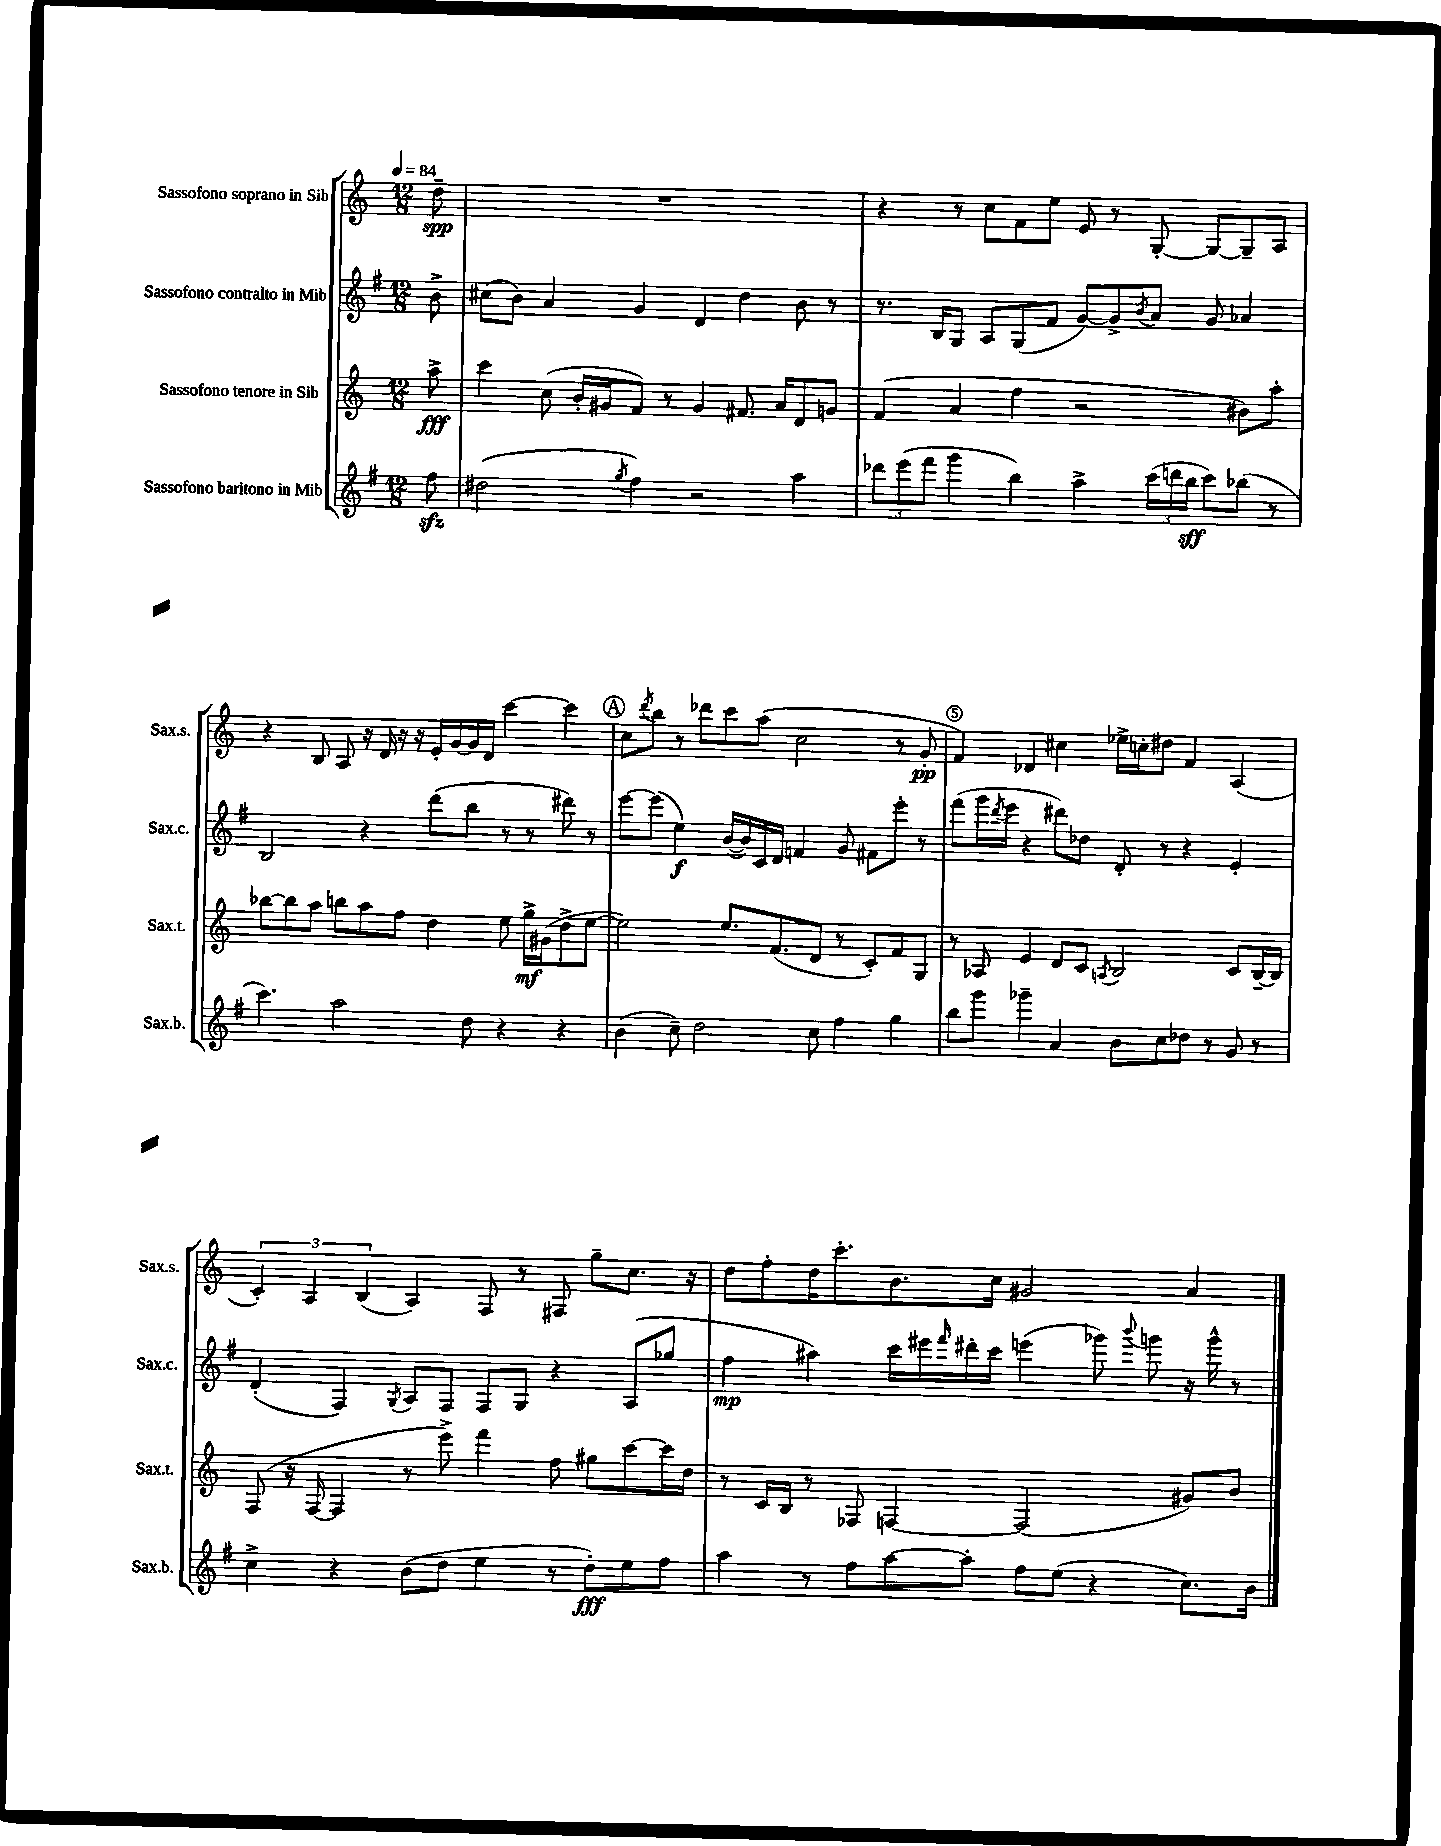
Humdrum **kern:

**kern	**dynam	**kern	**dynam	**kern	**dynam	**kern	**dynam
*part4	*part4	*part3	*part3	*part2	*part2	*part1	*part1
*staff4	*staff4	*staff3	*staff3	*staff2	*staff2	*staff1	*staff1
*I"Sassofono baritono in Mib	*	*I"Sassofono tenore in Sib	*	*I"Sassofono contralto in Mib	*	*I"Sassofono soprano in Sib	*
*I'Sax.b.	*	*I'Sax.t.	*	*I'Sax.c.	*	*I'Sax.s.	*
*clefG2	*	*clefG2	*	*clefG2	*	*clefG2	*
*k[f#]	*	*k[]	*	*k[f#]	*	*k[]	*
*M12/8	*	*M12/8	*	*M12/8	*	*M12/8	*
*MM84	*	*MM84	*	*MM84	*	*MM84	*
=	=	=	=	=	=	=	=
8ff#zz\	.	8aa^\	fff	8b^\	.	8dd~\	spp
=1	=1	=1	=1	=1	=1	=1	=1
(2dd#X\	.	4ccc\	.	(8cc#X\L	.	1.r	.
.	.	.	.	8b\J)	.	.	.
.	.	(8cc\	.	4a/	.	.	.
.	.	16b'/LL	.	.	.	.	.
.	.	16g#X/J	.	.	.	.	.
8qgg/	.	.	.	.	.	.	.
4ff#\)	.	8f/J)	.	4g/	.	.	.
.	.	8r	.	.	.	.	.
2r	.	4g#/	.	4d/	.	.	.
.	.	8.f#X/	.	4dd\	.	.	.
.	.	16a/KL	.	.	.	.	.
4aa\	.	8d/	.	8b\	.	.	.
.	.	8gn/J	.	8r	.	.	.
=2	=2	=2	=2	=2	=2	=2	=2
12ddd-X\L	.	(4f/	.	8.r	.	4r	.
(12eee\	.	.	.	.	.	.	.
12fff#\J	.	.	.	.	.	.	.
.	.	.	.	16B/KL	.	.	.
4ggg\	.	4a/	.	8G/J	.	8r	.
.	.	.	.	8A/L	.	8cc\L	.
4bb\)	.	4ff\	.	(8G/	.	8f\	.
.	.	.	.	8f#/J	.	8ee\J	.
4aa^\	.	2r	.	[8g/L)	.	8e/	.
.	.	.	.	8g^/]	.	8r	.
.	.	.	.	8qb/	.	.	.
(24ccc\LL	.	.	.	8a/J	.	[8G'/	.
24dddn\	.	.	.	.	.	.	.
24bb\JJ	sff	.	.	.	.	.	.
8ccc\L)	.	.	.	8g/	.	8G/L_	.
(8bb-X\J	.	8b#X\L)	.	4a-X/	.	8G~/]	.
8r	.	8aa'\J	.	.	.	8A/J	.
!!LO:LB:g=z
=3	=3	=3	=3	=3	=3	=3	=3
4.ccc\)	.	[8bb-X\L	.	2B/	.	4r	.
.	.	8bb-\]	.	.	.	.	.
.	.	8aa\J	.	.	.	8B/	.
2aa\	.	8bbn\L	.	.	.	8A/	.
.	.	8aa\	.	4r	.	16r	.
.	.	.	.	.	.	16d/	.
.	.	8ff\J	.	.	.	16r	.
.	.	.	.	.	.	16r	.
.	.	4dd\	.	(8ddd\L	.	16e'/LL	.
.	.	.	.	.	.	[16g/	.
8dd\	.	.	.	8bb\J	.	16g/]	.
.	.	.	.	.	.	16d/JJ	.
4r	.	8ee\	.	8r	.	[4ccc\	.
.	.	16gg^\LL	mf	8r	.	.	.
.	.	(16g#X\J	.	.	.	.	.
4r	.	8dd^\	.	8ddd#X\)	.	4ccc\]	.
.	.	[8ee\J	.	8r	.	.	.
!!LO:REH:place=s1:t=A
=4	=4	=4	=4	=4	=4	=4	=4
(4b\	.	2ee\])	.	[8eee\L	.	8cc\L	.
.	.	.	.	.	.	8qddd/	.
.	.	.	.	(8eee\J]	.	8bb\J	.
8cc~\)	.	.	.	4ee\)	f	8r	.
2dd\	.	.	.	.	.	8ddd-X\L	.
.	.	8.ee/L	.	([16b/LL	.	8ccc\	.
.	.	.	.	16b/])	.	.	.
.	.	.	.	16c/	.	(8aa\J	.
.	.	(8.f/	.	16d/JJ	.	.	.
.	.	.	.	4fn/	.	2cc\	.
8cc\	.	8d/J	.	.	.	.	.
4ff#\	.	8r	.	8g/	.	.	.
.	.	8c'/L)	.	8f#X\L	.	.	.
4gg\	.	8f/	.	8eee'\J	.	8r	.
.	.	8G/J	.	8r	.	8g'/	pp
=5	=5	=5	=5	=5	=5	=5	=5
8bb\L	.	8r	.	(8fff#\L	.	4f/)	.
8ggg\J	.	8A-X/	.	16ggg\L	.	.	.
.	.	.	.	8qddd/	.	.	.
.	.	.	.	16eee\JJ	.	.	.
4ggg-X~\	.	4e/	.	4r	.	4d-X/	.
4a/	.	8d/L	.	8ddd#X\L)	.	4cc#X\	.
.	.	8c/J	.	8dd-X\J	.	.	.
.	.	8qAn/	.	.	.	.	.
8b\L	.	2B/	.	8d'/	.	16ee-X^\LL	.
.	.	.	.	.	.	16ccn'\J	.
8cc\	.	.	.	8r	.	8dd#X\J	.
8dd-X\J	.	.	.	4r	.	4f/	.
8r	.	.	.	.	.	.	.
8g/	.	8c/L	.	4e'/	.	(4A/	.
8r	.	[16B~/L	.	.	.	.	.
.	.	16B/JJ]	.	.	.	.	.
!!LO:LB:g=z
=6	=6	=6	=6	=6	=6	=6	=6
4cc^\	.	(8F/	.	(4d'/	.	6c'/)	.
.	.	16r	.	.	.	.	.
.	.	.	.	.	.	6A/	.
.	.	[16F/	.	.	.	.	.
4r	.	4F/]	.	4F#/)	.	.	.
.	.	.	.	.	.	(6B/	.
.	.	.	.	8qG/	.	.	.
(8b\L	.	8r	.	8A/L	.	4A/)	.
8dd\J	.	8eee^\)	.	8F#/J	.	.	.
4ee\	.	4fff\	.	8F#/L	.	8F/	.
.	.	.	.	8G/J	.	8r	.
8r	.	8ff\	.	4r	.	8F#X/	.
8dd'\L)	fff	8gg#X\L	.	.	.	8gg~\L	.
8ee\	.	[8ccc\	.	(8A/L	.	8.cc\J	.
8ff#\J	.	16ccc\L]	.	8gg-X/J	.	.	.
.	.	16dd\JJ	.	.	.	16r	.
=7	=7	=7	=7	=7	=7	=7	=7
4aa\	.	8r	.	4ff#\	mp	8dd\L	.
.	.	16c/LL	.	.	.	8ff'\	.
.	.	16B/JJ	.	.	.	.	.
8r	.	8r	.	4aa#X\)	.	16dd\K	.
.	.	.	.	.	.	8.ccc'\	.
8ff#\L	.	8F-X/	.	.	.	.	.
[8aa\	.	[4Fn/	.	16ccc\LL	.	8.b\	.
.	.	.	.	16eee#X\	.	.	.
.	.	.	.	16qqfff#/	.	.	.
8aa'\J]	.	.	.	16ddd#X'\	.	.	.
.	.	.	.	16ccc\JJ	.	16cc\Jk	.
8ff#\L	.	(2F/]	.	(4eeen\	.	2g#X/	.
(8ee\J	.	.	.	.	.	.	.
4r	.	.	.	8ggg-X\)	.	.	.
.	.	.	.	8qqbbb/	.	.	.
.	.	.	.	8gggn\	.	.	.
8.cc\L)	.	8g#X/L)	.	16r	.	4a/	.
.	.	.	.	16ggg^^\	.	.	.
.	.	8b/J	.	8r	.	.	.
16b\Jk	.	.	.	.	.	.	.
==	==	==	==	==	==	==	==
*-	*-	*-	*-	*-	*-	*-	*-
